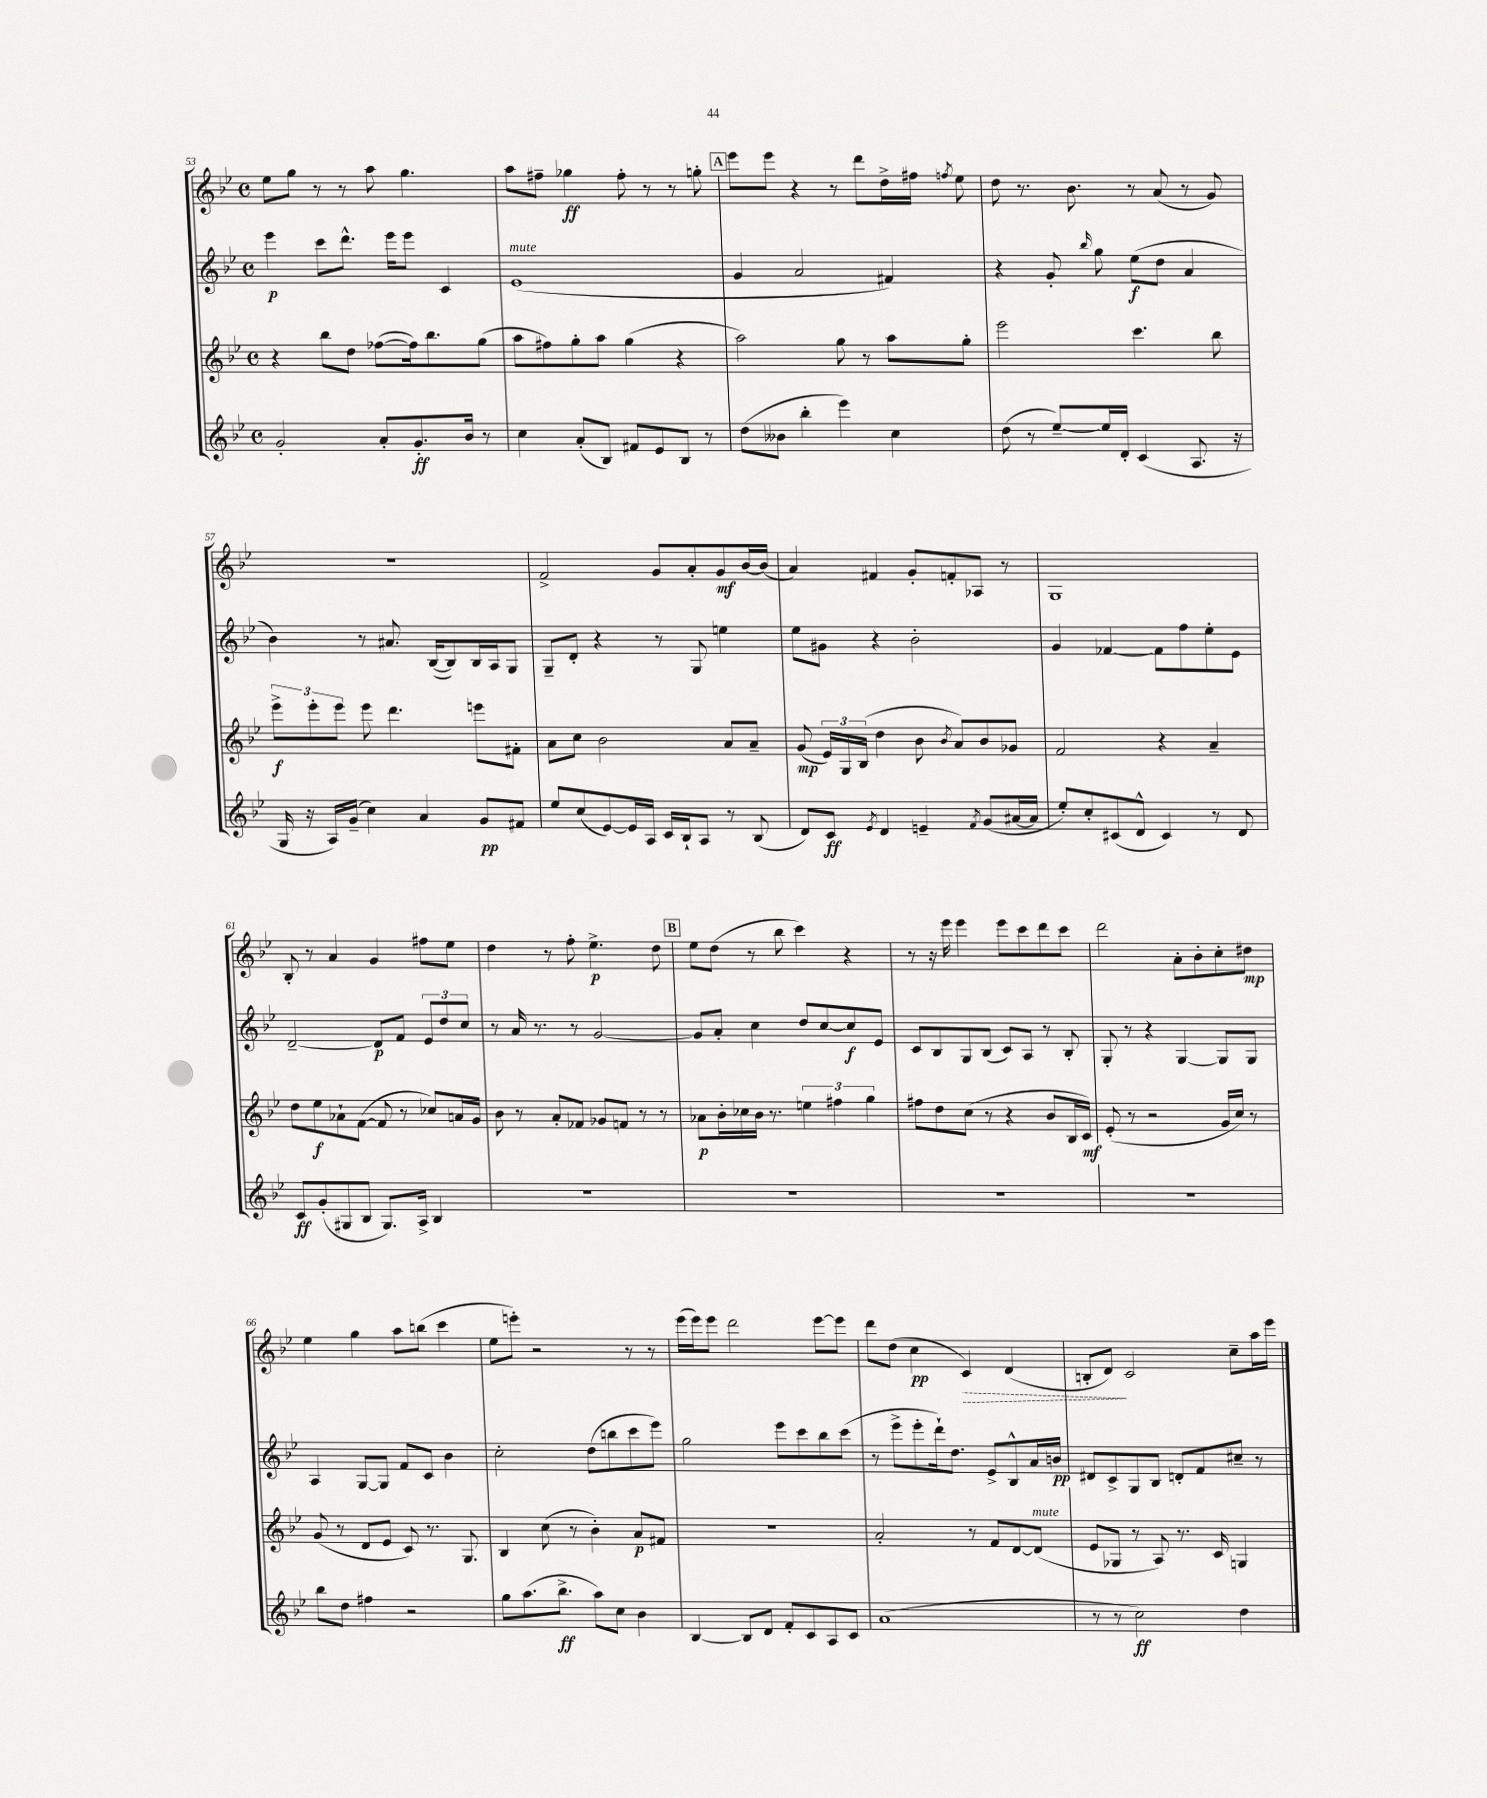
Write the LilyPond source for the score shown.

<<
\new StaffGroup <<
\new Staff = "s0" {
    \clef treble \key bes \major \defaultTimeSignature \time 4/4
    \autoBeamOff ees''8[ g''8] r8 r8 a''8 g''4. |
    a''8[ fis''8]-- ges''4\ff fis''8-. r8 r8 g''8-. |
    \mark \markup { \box "A" } ees'''8[ ees'''8] r4 r8 d'''8[ d''16-> fis''16] \acciaccatura { f''8 } ees''8 |
    d''8 r8. bes'8. r8 a'8( r8 g'8) |
    R1 |
    f'2-> g'8[ a'8-. g'8\mf bes'16~ bes'16]( |
    a'4) fis'4 g'8[-. f'8-. aes8] r8 |
    g1 |
    bes8-. r8 a'4 g'4 fis''8[ ees''8] |
    d''4 r8 f''8-. ees''4.->\p d''8 |
    \mark \markup { \box "B" } ees''8[ d''8]( r8 bes''8 c'''4) r4 |
    r8 r16 ees'''16 ees'''4 ees'''8[ c'''8 d'''8 c'''8] |
    d'''2 a'8[-. bes'8-. c''8-. dis''8]\mp |
    ees''4 g''4 a''8[ b''8]( c'''4 |
    ees''8[ e'''8]-.) r2 r8 r8 |
    ees'''16[( ees'''16) ees'''8] d'''2 ees'''8[~ ees'''8] |
    d'''8[ d''8]( c''4\pp \once \override Hairpin.style = #'dashed-line c'4\>) d'4( |
    b8[-. d'8]\!) c'2 c''8[-- a''16 ees'''16] \bar "|." |
}
\new Staff = "s1" {
    \clef treble \key bes \major \defaultTimeSignature \time 4/4
    \autoBeamOff ees'''4\p c'''8[ d'''8.]-^ ees'''16[ ees'''8] c'4 |
    ees'1^\markup { \italic "mute" }( |
    \mark \markup { \box "A" } g'4 a'2 fis'4) |
    r4 g'8-. \grace { bes''16 } g''8 ees''8[\f( d''8] a'4 |
    bes'4) r8 ais'8. bes16[~( bes8) bes16 a16 g8] |
    g8[-- d'8]-. r4 r8 g8 e''4 |
    ees''8[ gis'8] r4 bes'2-. |
    g'4 fes'4~ fes'8[ f''8 ees''8-. ees'8] |
    d'2~-- d'8[\p f'8] \tuplet 3/2 { ees'8[ d''8 c''8] } |
    r8 a'16 r8. r8 g'2~ |
    \mark \markup { \box "B" } g'8[ a'8]-. c''4 d''8[ c''8~ c''8\f ees'8] |
    c'8[ bes8 g8 bes8]( c'8[) a8] r8 bes8-. |
    g8-. r8 r4 g4~ g8[ g8] |
    a4 g8[~ g8] f'8[ c'8] bes'4 |
    c''2-. d''8[( b''8 c'''8 ees'''8]) |
    g''2 ees'''8[ c'''8 bes''8 c'''8]( |
    r8 ees'''8[-> ees'''8-. d'''16-!) d''8.] ees'8[-> bes8-^ a'16 b'16]\pp |
    dis'8[ c'8-> g8 bes8] d'8[-. f'8 cis''8]-- r8 \bar "|." |
}
\new Staff = "s2" {
    \clef treble \key bes \major \defaultTimeSignature \time 4/4
    \autoBeamOff r4 bes''8[ d''8] fes''8[~( fes''16) bes''8. g''8]( |
    a''8[ fis''8) g''8-. a''8] g''4( r4 |
    \mark \markup { \box "A" } a''2) g''8 r8 a''8[ g''8]-. |
    ees'''2 c'''4. bes''8 |
    \tuplet 3/2 { ees'''8[->\f ees'''8-. ees'''8] } ees'''8 d'''4. e'''8[ fis'8]-. |
    a'8[ c''8] bes'2 a'8[ a'8]-- |
    g'8\mp( \tuplet 3/2 { ees'16[) g16 bes16]( } d''4 bes'8 \acciaccatura { bes'8 } a'8[) bes'8 ges'8] |
    f'2 r4 a'4-- |
    d''8[ ees''8\f aes'8-! f'8]~( f'8 r8 ces''8[) a'16 g'16] |
    bes'8 r8 a'8[-. fes'8] ges'8[ f'8] r8 r8 |
    \mark \markup { \box "B" } aes'8[\p bes'16-. ces''16 bes'16] r8. \tuplet 3/2 { e''4 fis''4 g''4 } |
    fis''8[ d''8 c''8]( r8 r4 bes'8[ bes16 c'16]\mf) |
    ees'8-.( r8 r2 g'16[ c''16]) r8 |
    g'8( r8 d'8[ ees'8] c'8) r8. g8. |
    bes4 c''8( r8 bes'4-.) a'8[\p fis'8] |
    R1 |
    a'2-. r8 f'8[ d'8~ d'8]^\markup { \italic "mute" }( |
    ees'8[ ges8] r8 a8) r8. c'16 g4 \bar "|." |
}
\new Staff = "s3" {
    \clef treble \key bes \major \defaultTimeSignature \time 4/4
    \autoBeamOff g'2-. a'8[-. g'8.-.\ff bes'16] r8 |
    c''4 a'8[-.( bes8]) fis'8[ ees'8 bes8] r8 |
    \mark \markup { \box "A" } d''8[( beses'8] bes''4-. ees'''4) c''4 |
    d''8( r8 ees''8[~--) ees''16 d'16]-. c'4( a8. r16 |
    g16 r16 a16[) g'16]--( c''4) a'4 g'8[\pp fis'8] |
    ees''8[ c''8( ees'8~) ees'16 a16] c'16[ bes16-! a8] r8 bes8( |
    d'8[) c'8]\ff \acciaccatura { ees'8 } d'4 e'4-- \acciaccatura { f'8 } g'8[( ais'16~ ais'16] |
    ees''8[-.) c''8-. cis'8( d'8]-^ cis'4) r8 d'8 |
    c'8[\ff g'8-.( gis8 bes8] gis8.[) a16]-> bes4 |
    R1 |
    \mark \markup { \box "B" } R1 |
    R1 |
    R1 |
    bes''8[ d''8] fis''4 r2 |
    g''8[ a''8.( bes''8.]->\ff a''8[) c''8] bes'4 |
    bes4~ bes8[ d'8] f'8[-. c'8 a8 c'8] |
    a'1( |
    r8 r8 c''2\ff) d''4 \bar "|." |
}
>>
>>
\layout { \context { \Score currentBarNumber = #53 } }
